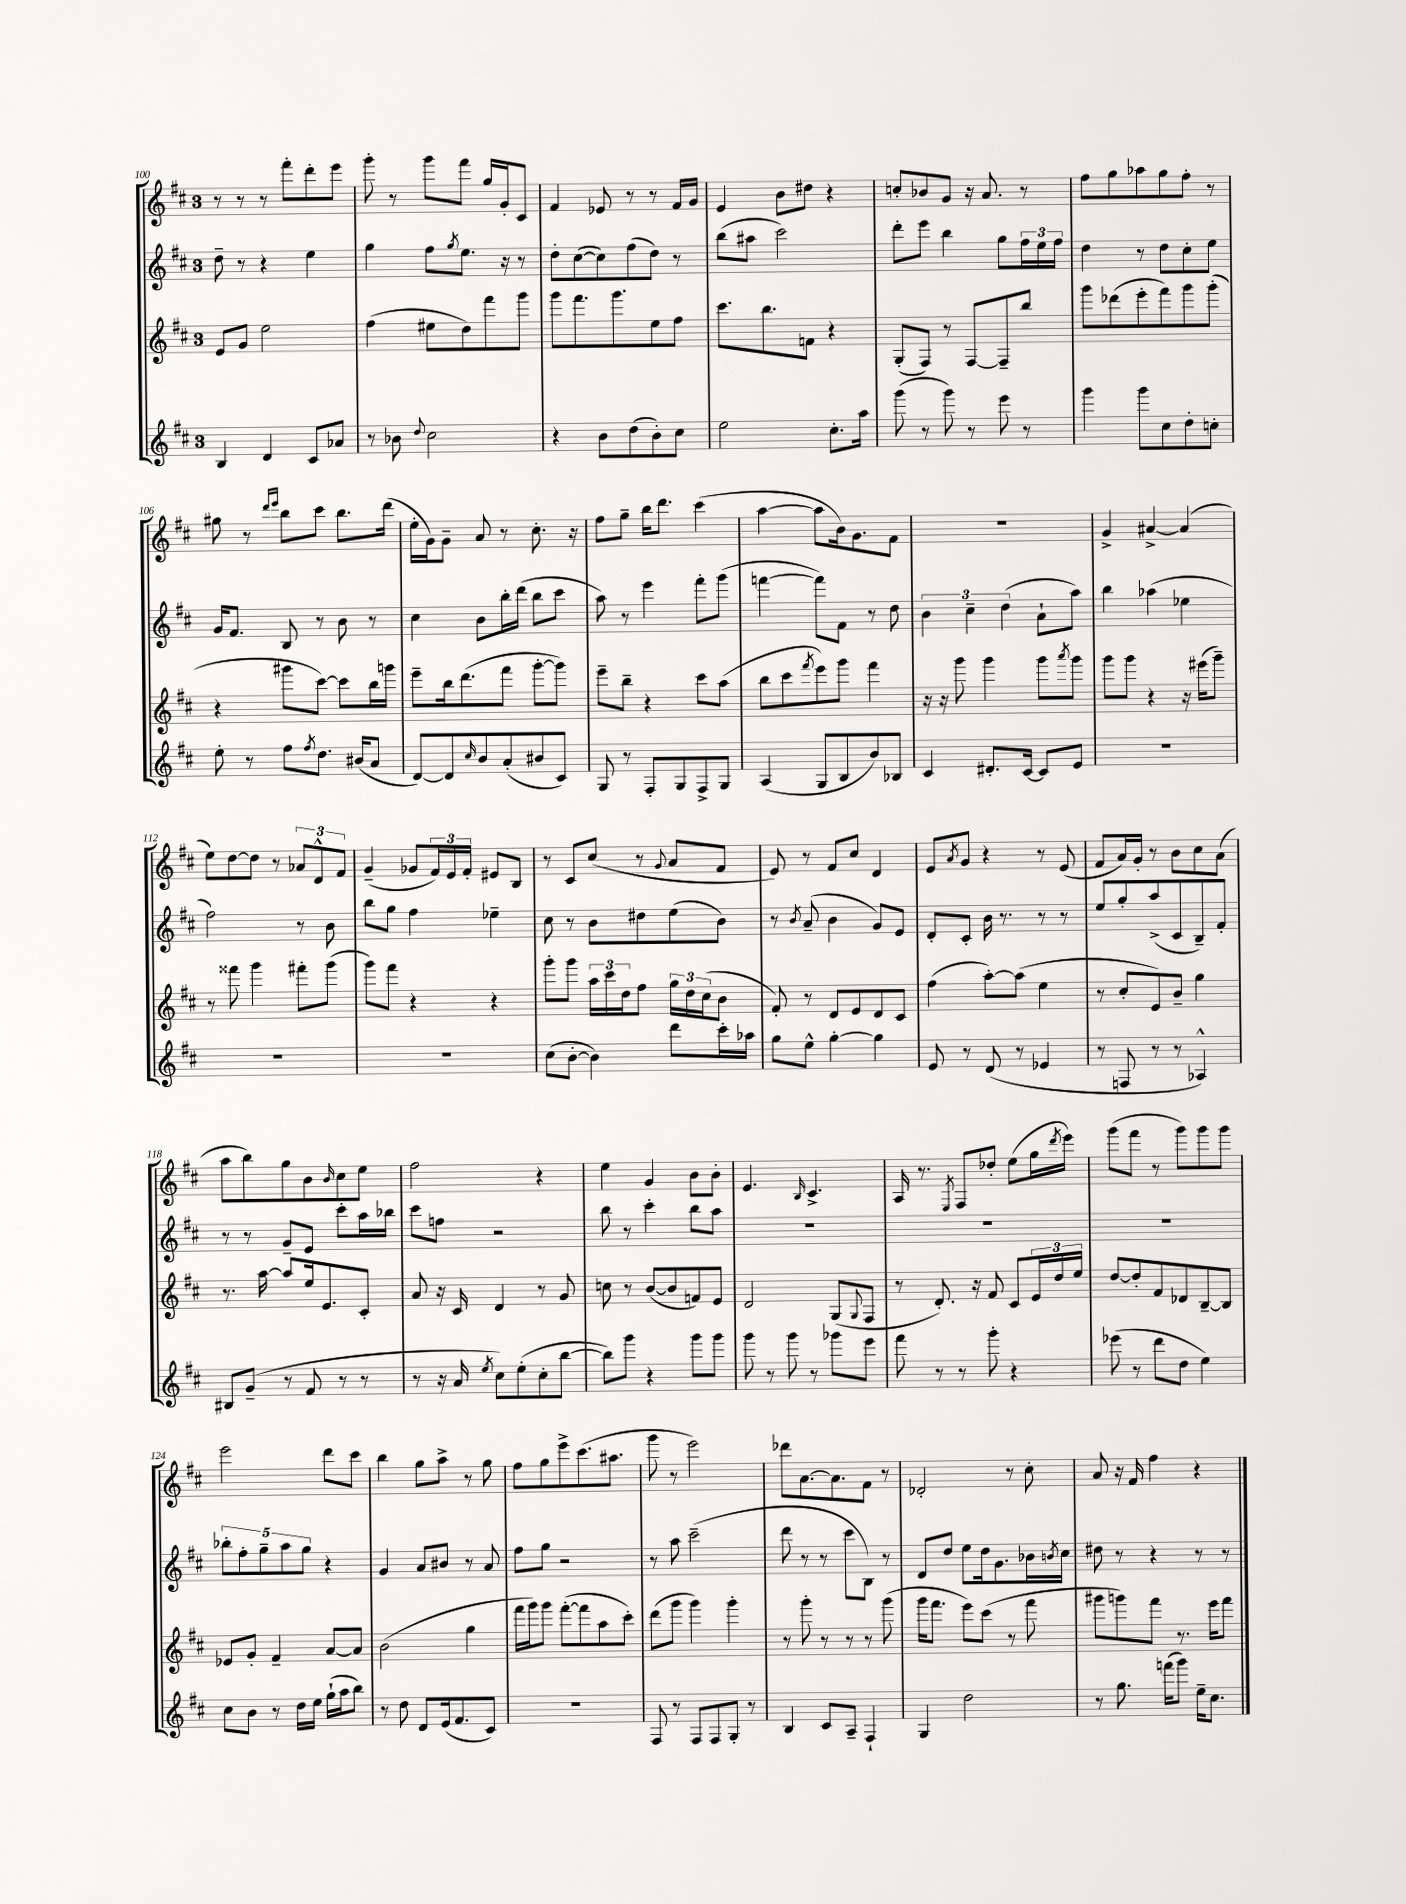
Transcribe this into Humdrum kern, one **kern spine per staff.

**kern	**kern	**kern	**kern
*staff4	*staff3	*staff2	*staff1
*clefG2	*clefG2	*clefG2	*clefG2
*k[f#c#]	*k[f#c#]	*k[f#c#]	*k[f#c#]
*M3/4	*M3/4	*M3/4	*M3/4
4B/	8e/L	8dd~\	8r
.	8g/J	8r	8r
4d/	2ee\	4r	8r
.	.	.	8fff#'\L
8c#/L	.	4ee\	8ddd'\
8a-/J	.	.	8eee\J
=	=	=	=
8r	(4ff#\	4gg\	8ggg'\
8b-\	.	.	8r
8qqdd/	.	.	.
2cc#\	8ee#\L	8ff#\L	8ggg\L
.	.	8qgg/	.
.	8dd\)	8.ee\J	8fff#\J
.	8fff#\	.	16gg/LL
.	.	16r	16g'/J
.	8ggg\J	8r	8c#/J
=	=	=	=
4r	8ggg\L	8dd'\L	4f#/
.	8.fff#\	([8cc#\	.
8b\L	.	8cc#\])	8e-/
.	8.ggg\	.	.
(8dd\	.	(8ff#\	8r
8b'\)	8ee\	8dd\J)	8r
8cc#\J	8ff#\J	8r	16f#/LL
.	.	.	16g/JJ
=	=	=	=
2ee\	8.ccc#\L	(8bb\L	4e/
.	.	8aa#\J	.
.	8.bb\	.	.
.	.	2ccc#\)	8b\L
.	8f\J	.	8dd#\J
8.cc#'\L	4r	.	4r
16aa\Jk	.	.	.
=	=	=	=
(8ggg\	(8G'/L	8ddd'\L	8cc'/L
8r	8F#/J)	8eee\J	8b-/
8ggg\)	8r	4bb\	8g/J
8r	[8F#/L	.	16r
.	.	.	8.a/
8eee\	8F#~/]	8gg\L	.
8r	8bb/J	24ff#\L	8r
.	.	24ee\	.
.	.	24ff#\JJ	.
=	=	=	=
4ggg\	8ggg\L	4dd\	8ff#\L
.	(8ddd-\	.	8gg\
8ggg\L	8eee'\	8r	8aa-\
8cc#\	8fff#\)	8dd\L	8gg\
8dd'\	8ggg\	8cc#'\	8ff#'\J
8cc'\J	(8ggg'\J	8ee\J	8r
=	=	=	=
8ee'\	4r	16g/LK	8gg#\
.	.	8.f#/J	.
8r	.	.	8r
.	.	.	16qqddd/LL
.	.	.	16qqeee/JJ
8ff#\L	8ggg#\L	8B/	8bb\L
8qff#/	.	.	.
8.dd\J	[8ccc#\J)	8r	8ccc#\J
.	8ccc#\]L	8b\	8.bb\L
(16b#/LK	.	.	.
8a/J	16bb\L	8r	.
.	16ggg\JJ	.	(16ddd\Jk
=	=	=	=
[8d/L)	8eee~\L	4cc#\	16ee'\LL
.	.	.	16g\J)
8d/]	16bb\k	.	8g~\J
.	(8.ddd\	.	.
16qqcc#/	.	.	.
8b/	.	8b\L	8a/
(8a'/	8fff#\J	16bb'\L	8r
.	.	(16ddd\JJ	.
8b#/	[8ggg'\L	8bb\L	8.cc#'\
8c#/J)	8ggg\]J)	8ccc#\J	.
.	.	.	16r
=	=	=	=
8G/	8eee~\L	8aa\)	8ff#\L
8r	8bb~\J	8r	8gg~\J
8F#'/L	4r	4eee\	16bb\LK
.	.	.	8.ddd\J
8G/	.	.	.
8F#^/	8ccc#\L	8fff#'\L	(4ccc#\
8G/J	(8aa\J	(8ggg\J	.
=	=	=	=
(4A/	8bb\L	[4fff\	[4aa\
.	8ccc#\	.	.
.	8qfff#/	.	.
8G/L	8eee\)	8fff\]L)	8aa\]L
8B/	8ggg\J	8f#\J	16b\k)
.	.	.	8.g\
8b/)	4fff#\	8r	.
8B-/J	.	8dd\	8f#\J
=	=	=	=
4c#/	16r	6b\	2.r
.	16r	.	.
.	8ggg\	.	.
.	.	6cc#~\	.
8.d#'/L	4ggg\	.	.
.	.	(6dd\	.
[16c#/Jk	.	.	.
8c#/]L	8ggg\L	8a`\L	.
.	8qaaa/	.	.
8e/J	8ggg\J	8aa\J)	.
=	=	=	=
2.r	8ggg\L	4bb\	4g^/
.	8ggg\J	.	.
.	4r	(4aa-\	[4a#^/
.	16r	4ee-\	(4a#/]
.	(16eee#\LK	.	.
.	8ggg~\J)	.	.
=	=	=	=
2.r	8r	2ff#\)	8ee\L)
.	8fff##\	.	[8dd\
.	4ggg\	.	8dd\]J
.	.	.	8r
.	8fff#'\L	8r	12a-/L
.	.	.	12d^^/
.	(8ggg\J	8b\	.
.	.	.	12f#/J
=	=	=	=
2.r	8ggg\L)	8bb\L	(4g~/
.	8fff#\J	8gg\J	.
.	4r	4ff#\	8g-/L
.	.	.	24f#/L)
.	.	.	24e/
.	.	.	24f#'/JJ
.	4r	4ee-~\	8e#/L
.	.	.	8B/J
=	=	=	=
(8cc#\L	8ggg'\L	8cc#\	8r
[8b'\J	8ggg\J	8r	8c#/L
4b\])	24aa\LL	8b\L	(8cc#/J
.	24ccc#\	.	.
.	24dd\J	.	.
.	8ff#\J	8dd#\	8r
.	.	.	8qqg/
8ddd\L	24gg\LL	(8ee\	8a/L
.	24dd\	.	.
.	(24cc#\J	.	.
16ccc#'\L	8b\J	8b\J)	8f#/J
16aa-\JJ	.	.	.
=	=	=	=
8gg\L	8f#'/)	8r	8e/)
.	.	8qb/	.
8ee^^\J	8r	(8a~/	8r
[4gg'\	8d/L	4b\	8f#/L
.	8e/	.	8cc#/J
4gg\]	8d/	8g/L)	4d/
.	8c#/J	8e/J	.
=	=	=	=
8e/	(4ff#\	8d'/L	8e/L
.	.	.	8qa/
8r	.	8c#'/J	8g/J
(8d/	[8aa'\L)	16b\	4r
.	.	8.r	.
8r	(8aa\]J	.	.
4e-/	4ee\	8r	8r
.	.	8r	(8e/
=	=	=	=
8r	8r	8ee/L	8f#/L
8F/	8cc#'/L	8gg'/	16a/L)
.	.	.	16g'/JJ
8r	8e/)	(8aa^/	8r
8r	8b~/J	8c#/	8b\L
4A-^^/)	4gg\	8B~/)	8cc#\
.	.	8f#'/J	(8a\J
=	=	=	=
8B#/L	8.r	8r	8aa\L
(8g~/J	.	8r	8bb\)
.	[16aa\	.	.
8r	8aa/]L	8g~/L	8gg\
8f#/	16ee/k	8e/J	8b\
.	8.e/	.	.
.	.	.	16qqb/
8r	.	8ccc#'\L	8cc#\
8r	8c#'/J	16aa\L	8ee\J
.	.	16bb-\JJ	.
=	=	=	=
8r	8a/	8ccc#\L	2ff#\
16r	16r	8ff\J	.
16a/	16c#/	.	.
8qee/	.	.	.
8cc#\L)	4d/	2r	.
(8ee'\	.	.	.
8cc#'\	8r	.	4r
[8bb\J	8g/	.	.
=	=	=	=
8bb\]L)	8cc\	8bb\	4ee\
8ggg\J	8r	8r	.
4r	([8b/L	4ccc#'\	4g/
.	8b/]	.	.
8ggg\L	8f/)	8bb\L	8b\L
8ggg\J	8e/J	8aa\J	8b'\J
=	=	=	=
8ggg\	2d/	2.r	4.e/
8r	.	.	.
8ggg\	.	.	.
.	.	.	16qqB/
8r	.	.	4.c#^/
8ggg-\L	(8G/L	.	.
.	8qqG/	.	.
8eee\J	8F#/J	.	.
=	=	=	=
8fff#\	8r	2.r	16A/
.	.	.	8.r
8r	8.d'/)	.	.
.	.	.	8qE/
8r	.	.	8F#/L
.	16r	.	.
8ggg'\	8f#/	.	8dd-'/J
4r	8c#/L	.	(8ee\L
.	24e/L	.	16gg\L
.	24dd/	.	.
.	.	.	8qddd/
.	.	.	16eee\JJ)
.	24ee/JJ	.	.
=	=	=	=
(8eee-\	[8dd/L	2.r	(8ggg\L
8r	8dd'/]	.	8fff#\J
8ddd\L	8f#/	.	8r
8dd\J	8d-/	.	8ggg\L)
4ee\)	[8B~/	.	8ggg\
.	8B/]J	.	8ggg\J
=	=	=	=
8cc#\L	8e-/L	10bb-'\L	2eee\
.	.	10ff#'\	.
8b\J	8g'/J	.	.
.	.	10gg~\	.
8r	4f#~/	.	.
.	.	10aa\	.
16dd\LL	.	.	.
.	.	10gg\J	.
16ee\JJ	.	.	.
(16gg`\LL	[8a/L	4r	8ddd\L
16aa\J	.	.	.
8bb\J)	8a/]J	.	8ccc#\J
=	=	=	=
8r	(2b\	4g/	4bb\
8dd\	.	.	.
8d/L	.	8a/L	8gg\L
(16e/k	.	8b#/J	8aa^\J
8.f#/	.	.	.
.	4gg\	8r	8r
8c#/J)	.	8a/	8gg\
=	=	=	=
2.r	16fff#\LL	8ff#\L	8ff#\L
.	16ggg\J)	.	.
.	8ggg\J	8gg\J	8gg\
.	([8fff#'\L	2r	8eee^\
.	8fff#\]	.	(8.ccc#\
.	8aa\	.	.
.	.	.	8.aa#\J
.	8ccc#'\J)	.	.
=	=	=	=
8F#/	(8ddd\L	8r	8ggg\
8r	8ggg\J	8aa\	8r
8F#/L	4ggg\)	(2ccc#~\	2eee\)
8F#/	.	.	.
8G'/J	4ggg'\	.	.
8r	.	.	.
=	=	=	=
4B/	8r	8ddd\	8ddd-\L
.	8ggg'\	8r	[8.a\
8c#/L	8r	8r	.
.	.	.	8.a\]
8A~/J	8r	8ccc#\L	.
4F#`/	8r	8B\J)	8f#\J
.	(8ggg\	8r	8r
=	=	=	=
4G/	16ggg\LK	8d/L	2d-'/
.	8.fff#\J	.	.
.	.	8dd/J	.
2dd\	8eee\L)	8ee\L	.
.	(8ccc#\J	16dd\k	.
.	.	8.g\	.
.	8r	.	8r
.	8fff#\	16b-\L	8cc#'\
.	.	8qb/	.
.	.	16cc#\JJ	.
=	=	=	=
8r	8ggg#\L	8dd#\	8a/
8.gg\	8ggg\)	8r	16r
.	.	.	16f#/
.	8fff#\J	4r	4ff#\
(16fff\LK	.	.	.
8ggg\J)	8.r	.	.
16ee~\LK	.	8r	4r
8.cc#\J	16eee\LK	.	.
.	8fff#\J	8r	.
==	==	==	==
*-	*-	*-	*-
